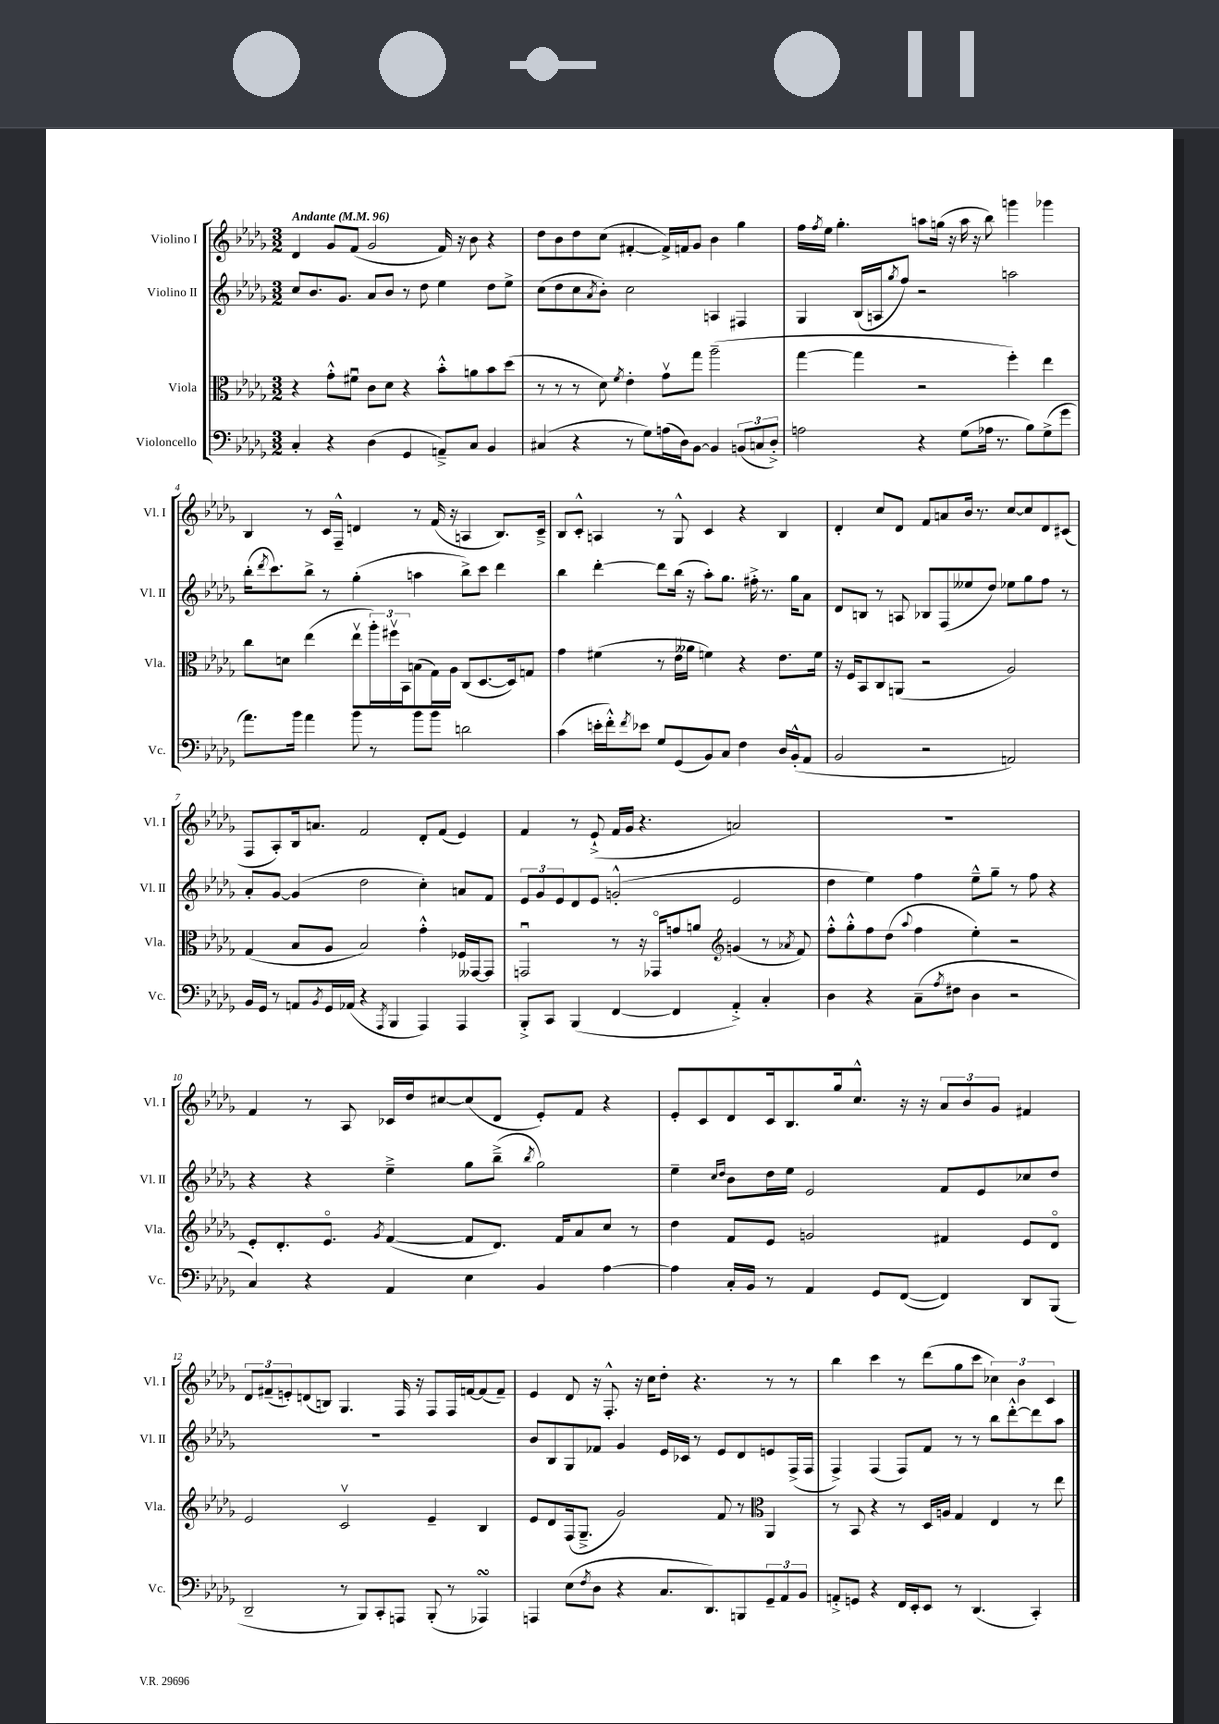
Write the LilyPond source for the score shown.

<<
\new StaffGroup <<
\new Staff = "s0" \with { instrumentName = "Violino I" shortInstrumentName = "Vl. I" } {
    \clef treble \key des \major \numericTimeSignature \time 3/2 \tempo "Andante" 4 = 96
    des'4 ges'8 f'8( ges'2 f'16) r16 bes'8 r4 |
    des''8 bes'8 des''8 c''8( fis'4~-. fis'16->) f'16 ges'8 bes'4 ges''4 |
    f''16 \acciaccatura { f''8 } ees''16 ges''4.-. a''8 g''16( r16 a''16 r16 bes''8) g'''4 ges'''4 |
    bes4 r8 c'16 f16---^ d'4 r8 f'16( r16 a4 bes8.) c'16---> |
    bes8 c'8-.-^ a4 r8 ges8-^ c'4 r4 bes4 |
    des'4-. c''8 des'8 f'8 a'8 bes'16 r8. c''8~ c''8 des'8 cis'8( |
    f8 aes8-.) bes16 a'8. f'2 des'8-. f'8( ees'4) |
    f'4 r8 ees'8-!->( f'16 ges'16 r4. a'2) |
    R1. |
    f'4 r8 aes8 ces'16 des''16 cis''8~ cis''8( des'8 ees'8-.) f'8 r4 |
    ees'8-. c'8 des'8 c'16 bes8. ges''16 c''8.-^ r16 r16 \tuplet 3/2 { aes'8 bes'8 ges'8 } fis'4 |
    \tuplet 3/2 { des'8 fis'8--( e'8-.) } d'8( b8) ges4. f16 r16 f8 f16 f'16~ f'8( f'8--) |
    ees'4 des'8 r16 f8.-.-^ r16 c''16 des''8-. r4. r8 r8 |
    bes''4 c'''4 r8 des'''8( ges''8 c'''8 \tuplet 3/2 { ces''4) bes'4 c'4 } \bar "|." |
}
\new Staff = "s1" \with { instrumentName = "Violino II" shortInstrumentName = "Vl. II" } {
    \clef treble \key des \major \numericTimeSignature \time 3/2
    c''8 bes'8. ges'8. aes'8 bes'8 r8 des''8 ees''4 des''8 ees''8-> |
    c''8( des''8 c''8 \acciaccatura { aes'8 } bes'8-.) c''2 a4 fis4 |
    ges4 bes16( a16 \acciaccatura { ges''8 } f''8) r2 a''2 |
    bes''16-.( \acciaccatura { des'''8 } c'''8.) bes''8-> r8 ges''4-.( a''4 bes''8->) c'''8 des'''4 |
    bes''4 des'''4~-. des'''8 bes''16( r16 aes''8-.) ges''8. fis''16-.-> r8. ges''16 aes'8 |
    des'8 b8 r8 a8 bes8 f8( eeses''8 des''8) ees''8 ges''8 f''8 r8 |
    aes'8-. ges'8~ ges'4( des''2 c''4-.) a'8 f'8 |
    \tuplet 3/2 { ees'8 ges'8 ees'8 } des'8 ees'8 g'2-.-^( ees'2 |
    des''4 ees''4) f''4 ees''8---^ ges''8-- r8 f''8 r4 |
    r4 r4 ees''4---> ges''8 bes''8--->( \acciaccatura { bes''8 } ges''2) |
    ees''4-- \grace { c''16 des''16 } bes'8 des''16 ees''16 ees'2 f'8 ees'8 ces''8 des''8 |
    R1. |
    bes'8 bes8 ges8 fes'8 ges'4 ees'16 ces'16 r8 ees'8 des'8 e'8 f16->( f16 |
    f4->) f4( f8) f'8 r8 r8 bes''8 des'''8~-.-^ des'''8 aes''8 \bar "|." |
}
\new Staff = "s2" \with { instrumentName = "Viola" shortInstrumentName = "Vla." } {
    \clef alto \key des \major \numericTimeSignature \time 3/2
    r4 ges'8-.-^ fis'8\downbow c'8 des'8 r4 bes'8-.-^ a'8 bes'8 des''8( |
    r8 r8 r8 des'8) \acciaccatura { f'8 } ees'4-. ges'8\upbow ges''8 aes''2--( |
    ges''4~ ges''4 r2 f''4-.) ees''4 |
    c''8 d'8 ees''4( ees''8\upbow \tuplet 3/2 { aes''16-.) fis''16\upbow bes,16 } b8( ges16) aes16 c8( des8.~ des16) g8 |
    ges'4 fis'4( r8 ees'16 aeses'16 f'4) r4 ees'8. f'16 |
    r16 f16 bes,8 c8 a,8( r2 aes2) |
    ges4( bes8 aes8 bes2) ges'4-.-^ fes16 geses,16~ geses,8 |
    g,2\downbow r8 r16 ges,16\flageolet g'8 a'8 \clef treble g'4( r8 \acciaccatura { aes'8 } f'8) |
    f''8-.-^ ges''8-.-^ f''8 des''8( \appoggiatura { aes''8 } f''4 ees''4-.) r2 |
    ees'8-. des'8.-. ees'8.\flageolet \acciaccatura { ges'8 } f'4~( f'8 des'8.) f'16 aes'8 c''8 r8 |
    des''4 f'8 ees'8 g'2 fis'4 ees'8 des'8\flageolet |
    ees'2 c'2\upbow ees'4-- bes4 |
    ees'8 des'8 f16( ges8.---> ges'2) f'8 r8 \clef alto aes,4 |
    r8 bes,8 r4 r8 des16 a16 ges4 ees4 r8 ees''8 \bar "|." |
}
\new Staff = "s3" \with { instrumentName = "Violoncello" shortInstrumentName = "Vc." } {
    \clef bass \key des \major \numericTimeSignature \time 3/2
    c4-. r4 des4( ges,4 a,8--->) c8 bes,4 |
    cis4( r4 r8 ges8) a16( des16) bes,8~ bes,4 \tuplet 3/2 { b,8( c8 des8-.->) } |
    a2 r4 ges8( aes16 r8. bes8) ges8->( ges'8 |
    aes'8.) bes'16 aes'4 bes'8 r8 bes'8 bes'8 d'2 |
    c'4( e'16-. f'16-.-^) \acciaccatura { f'8 } ees'8 ges8 ges,8( bes,8) c8 f4 des16 bes,16-.-^( aes,8 |
    bes,2 r2 a,2) |
    bes,16 ges,16 r8 a,8 \acciaccatura { bes,8 } ges,16 aes,16( r4 \acciaccatura { aes,,8 } bes,,4 aes,,4) aes,,4 |
    bes,,8-.-> c,8 bes,,4( f,4~ f,4 aes,4-.->) c4-. |
    des4 r4 c8--( \acciaccatura { aes8 } fis8 des4 r2 |
    c4) r4 aes,4 ees4 bes,4 aes4~ |
    aes4 c16-. bes,16 r8 aes,4 ges,8 f,8~( f,4) des,8 bes,,8( |
    des,2-- r8 bes,,8) c,8-. a,,8 bes,,8-.( r8 aes,,4\turn) |
    a,,4 ees8( \acciaccatura { f8 } des8 r4 c8. des,8.) b,,8 \tuplet 3/2 { ges,8-- aes,8 bes,8 } |
    a,8-.-> g,8 r4 f,16 ees,16-. ees,8 r8 des,4.( c,4-.) \bar "|." |
}
>>
>>
